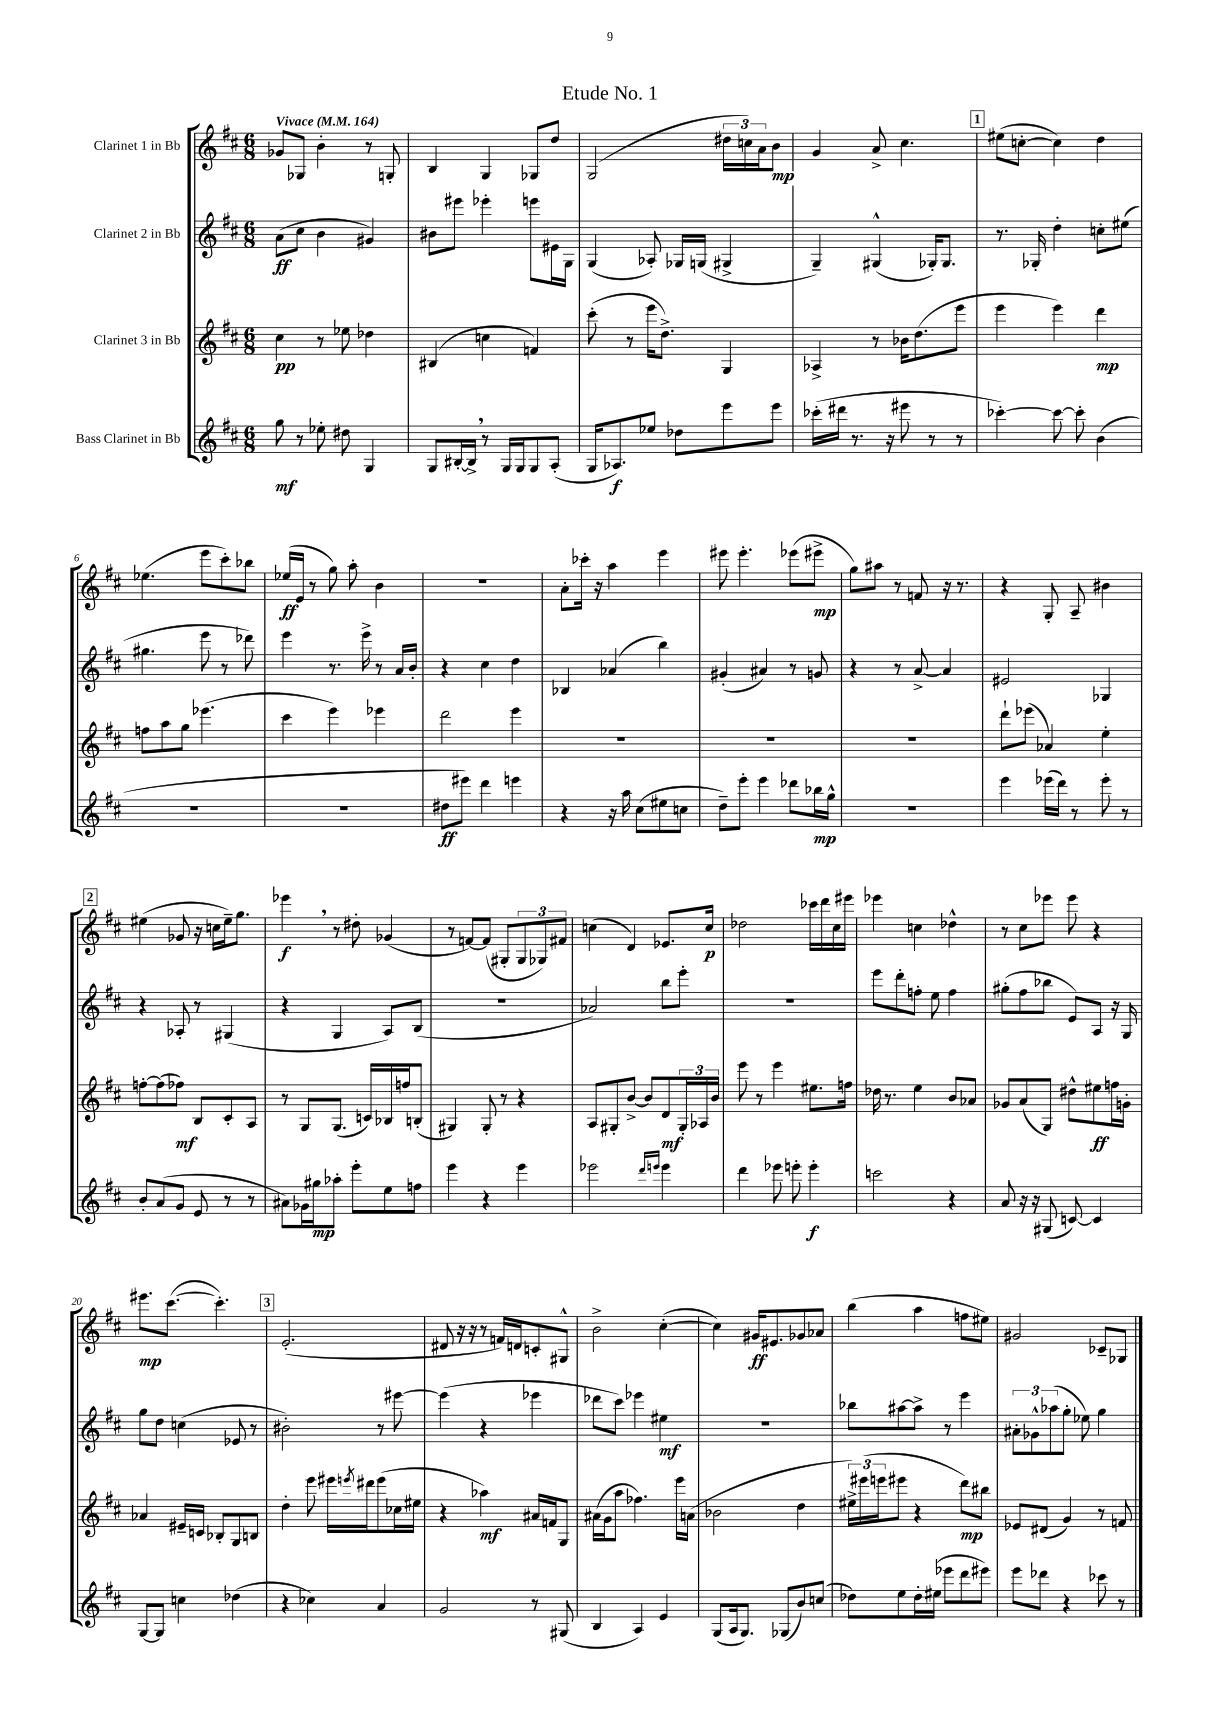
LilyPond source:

\header { title = "Etude No. 1" }
<<
\new StaffGroup <<
\new Staff = "s0" \with { instrumentName = "Clarinet 1 in Bb" } {
    \clef treble \key d \major \numericTimeSignature \time 6/8 \tempo "Vivace" 4 = 164
    ges'8 ges8 b'4-. r8 g8-. |
    b4 g4 ges8 d''8 |
    g2( \tuplet 3/2 { dis''16 c''16) a'16 } b'8\mp |
    g'4 a'8-> cis''4. |
    \mark \markup { \box "1" } eis''8( c''8~-. c''4) d''4 |
    ees''4.( e'''8 cis'''8-.) bes''8 |
    ees''16\ff( e'16 r8 g''8) a''8-. b'4 |
    R2. |
    a'8-. ces'''16-. r16 a''4 e'''4 |
    eis'''8 eis'''4.-. ees'''8( eis'''8->\mp |
    g''8) ais''8 r8 f'8 r16 r8. |
    r4 g8-. a8-- bis'4 |
    \mark \markup { \box "2" } eis''4( ges'8 r16 c''16 eis''16--) g''8. |
    ees'''4\f \breathe r8 dis''8-. ges'4( |
    r8 f'8~) f'8( gis8-. \tuplet 3/2 { gis8 ges8) fis'8 } |
    c''4( d'4) ees'8. c''16\p |
    des''2 ces'''16 d'''16 cis''16 eis'''16 |
    ees'''4 c''4 des''4-^ |
    r8 cis''8 ees'''8 ees'''8 r4 |
    eis'''8.\mp cis'''8.~( cis'''4.-.) |
    \mark \markup { \box "3" } e'2.-.( |
    dis'8 r16 r16 r8 f'16) d'16 c'8-. gis8-^ |
    b'2-> cis''4~-.( |
    cis''4) gis'16\ff eis'8. ges'8 aes'8 |
    b''4( a''4 f''8 eis''8) |
    gis'2 ces'8-- ges8 \bar "|." |
}
\new Staff = "s1" \with { instrumentName = "Clarinet 2 in Bb" } {
    \clef treble \key d \major \numericTimeSignature \time 6/8
    a'8\ff( cis''8 b'4 gis'4) |
    bis'8 eis'''8 ees'''4-. e'''8 eis'16 g16 |
    g4( aes8-.) ges16 g16( gis4-> |
    g4--) gis4-^( ges16-.) ges8. |
    \mark \markup { \box "1" } r8. ges16-. d''4-. c''8-. eis''8( |
    gis''4. e'''8 r8 des'''8) |
    e'''4 r8. e'''16-> r8 a'16 b'16-. |
    r4 cis''4 d''4 |
    bes4 aes'4( b''4) |
    gis'4-.( ais'4) r8 g'8 |
    r4 r8 a'8~-> a'4 |
    eis'2 ges4 |
    \mark \markup { \box "2" } r4 aes8-. r8 gis4( |
    r4 g4 a8) b8( |
    R2. |
    aes'2) b''8 e'''8-. |
    R2. |
    e'''8 d'''8-. f''8-. e''8 f''4 |
    gis''8-.( fis''8 bes''8 e'8) a8 r16 g16 |
    g''8 d''8 c''4( ees'8 r8 |
    \mark \markup { \box "3" } bis'2-.) r8 eis'''8~ |
    eis'''4( r4 ees'''4 |
    des'''8 cis'''8) ees'''4 eis''4\mf |
    R2. |
    bes''8 ais''8~ ais''8-> r8 e'''4 |
    \tuplet 3/2 { ais'8-. ges'8-^ aes''8( } g''8-. ees''8) g''4 \bar "|." |
}
\new Staff = "s2" \with { instrumentName = "Clarinet 3 in Bb" } {
    \clef treble \key d \major \numericTimeSignature \time 6/8
    cis''4\pp r8 ees''8 des''4 |
    bis4( c''4 f'4) |
    cis'''8-.( r8 e'''16 d''8.->) g4 |
    aes4-> r8 bes'16 d''8.( e'''8 |
    \mark \markup { \box "1" } e'''4 e'''4) d'''4\mp |
    f''8 a''8 g''8 ees'''4.( |
    cis'''4 e'''4) ees'''4 |
    d'''2 e'''4 |
    R2. |
    R2. |
    R2. |
    d'''8-! ees'''8( aes'4) e''4-. |
    \mark \markup { \box "2" } f''8~-. f''8( fes''8\mf) b8 cis'8-. a8 |
    r8 g8 g8.( c'16) bes16 f''16 b8-.( |
    gis4) gis8-. r8 r4 |
    a8 gis8-. b'8~-> b'8 d'8\mf \tuplet 3/2 { gis16-. aes16 b'16 } |
    e'''8 r8 e'''4 eis''8. f''16 |
    des''16 r8. e''4 b'8 aes'8 |
    ges'8 a'8( g8) dis''8-^ eis''8\ff f''16 g'16-. |
    aes'4 eis'16-- c'16 bes8-. g8 b8 |
    \mark \markup { \box "3" } d''4-. e'''8 eis'''16 \acciaccatura { e'''8 } dis'''16 e'''8( ces''16 eis''16 |
    r4 aes''4\mf) ais'16 f'16 g8 |
    ais'16( g'16 a''8 fes''4.) e'''16 a'16( |
    bes'2 d''4 |
    \tuplet 3/2 { eis''16->) eis'''16( e'''16 } eis'''8 r4 d'''8\mp) bis''8 |
    ees'8 dis'8( g'4) r8 f'8 \bar "|." |
}
\new Staff = "s3" \with { instrumentName = "Bass Clarinet in Bb" } {
    \clef treble \key d \major \numericTimeSignature \time 6/8
    g''8\mf r8 ees''8-. dis''8 g4 |
    g8 bis16~-. bis16-> \breathe r8 g16 g16 g8 a8-.( |
    g16 aes8.\f) ees''8 des''8 e'''8 e'''8 |
    ces'''16-.( dis'''16 r8. r16 eis'''8 r8 r8 |
    \mark \markup { \box "1" } ces'''4~-.) ces'''8~ ces'''8-. b'4( |
    R2. |
    R2. |
    dis''8\ff eis'''8) d'''4 e'''4 |
    r4 r16 a''16 cis''8( eis''8 c''8 |
    d''8--) e'''8-. e'''4 des'''8 bes''16\mp g''16-^ |
    R2. |
    e'''4 ees'''16( d'''16) r8 ees'''8-. r8 |
    \mark \markup { \box "2" } b'8-. a'8( g'8 e'8 r8 r8 |
    ais'8) ges'16 gis''16\mp aes''8-. e'''8-. e''8 f''8 |
    e'''4 r4 e'''4 |
    ees'''2 \grace { d'''16 e'''16 } e'''4 |
    d'''4 ees'''8 e'''8-. e'''4-.\f |
    c'''2 r4 |
    a'8 r16 r16 gis8( c'8~) c'4 |
    g8~ g8 c''4 des''4( |
    \mark \markup { \box "3" } r4 ces''4) a'4 |
    g'2 r8 gis8( |
    b4 a4) e'4 |
    g8( a16 g8.) ges8( b'8) c''8( |
    des''8) e''8 des''16-. eis''16( ees'''8 d'''8 eis'''8) |
    e'''8 des'''8 r4 ces'''8 r8 \bar "|." |
}
>>
>>
